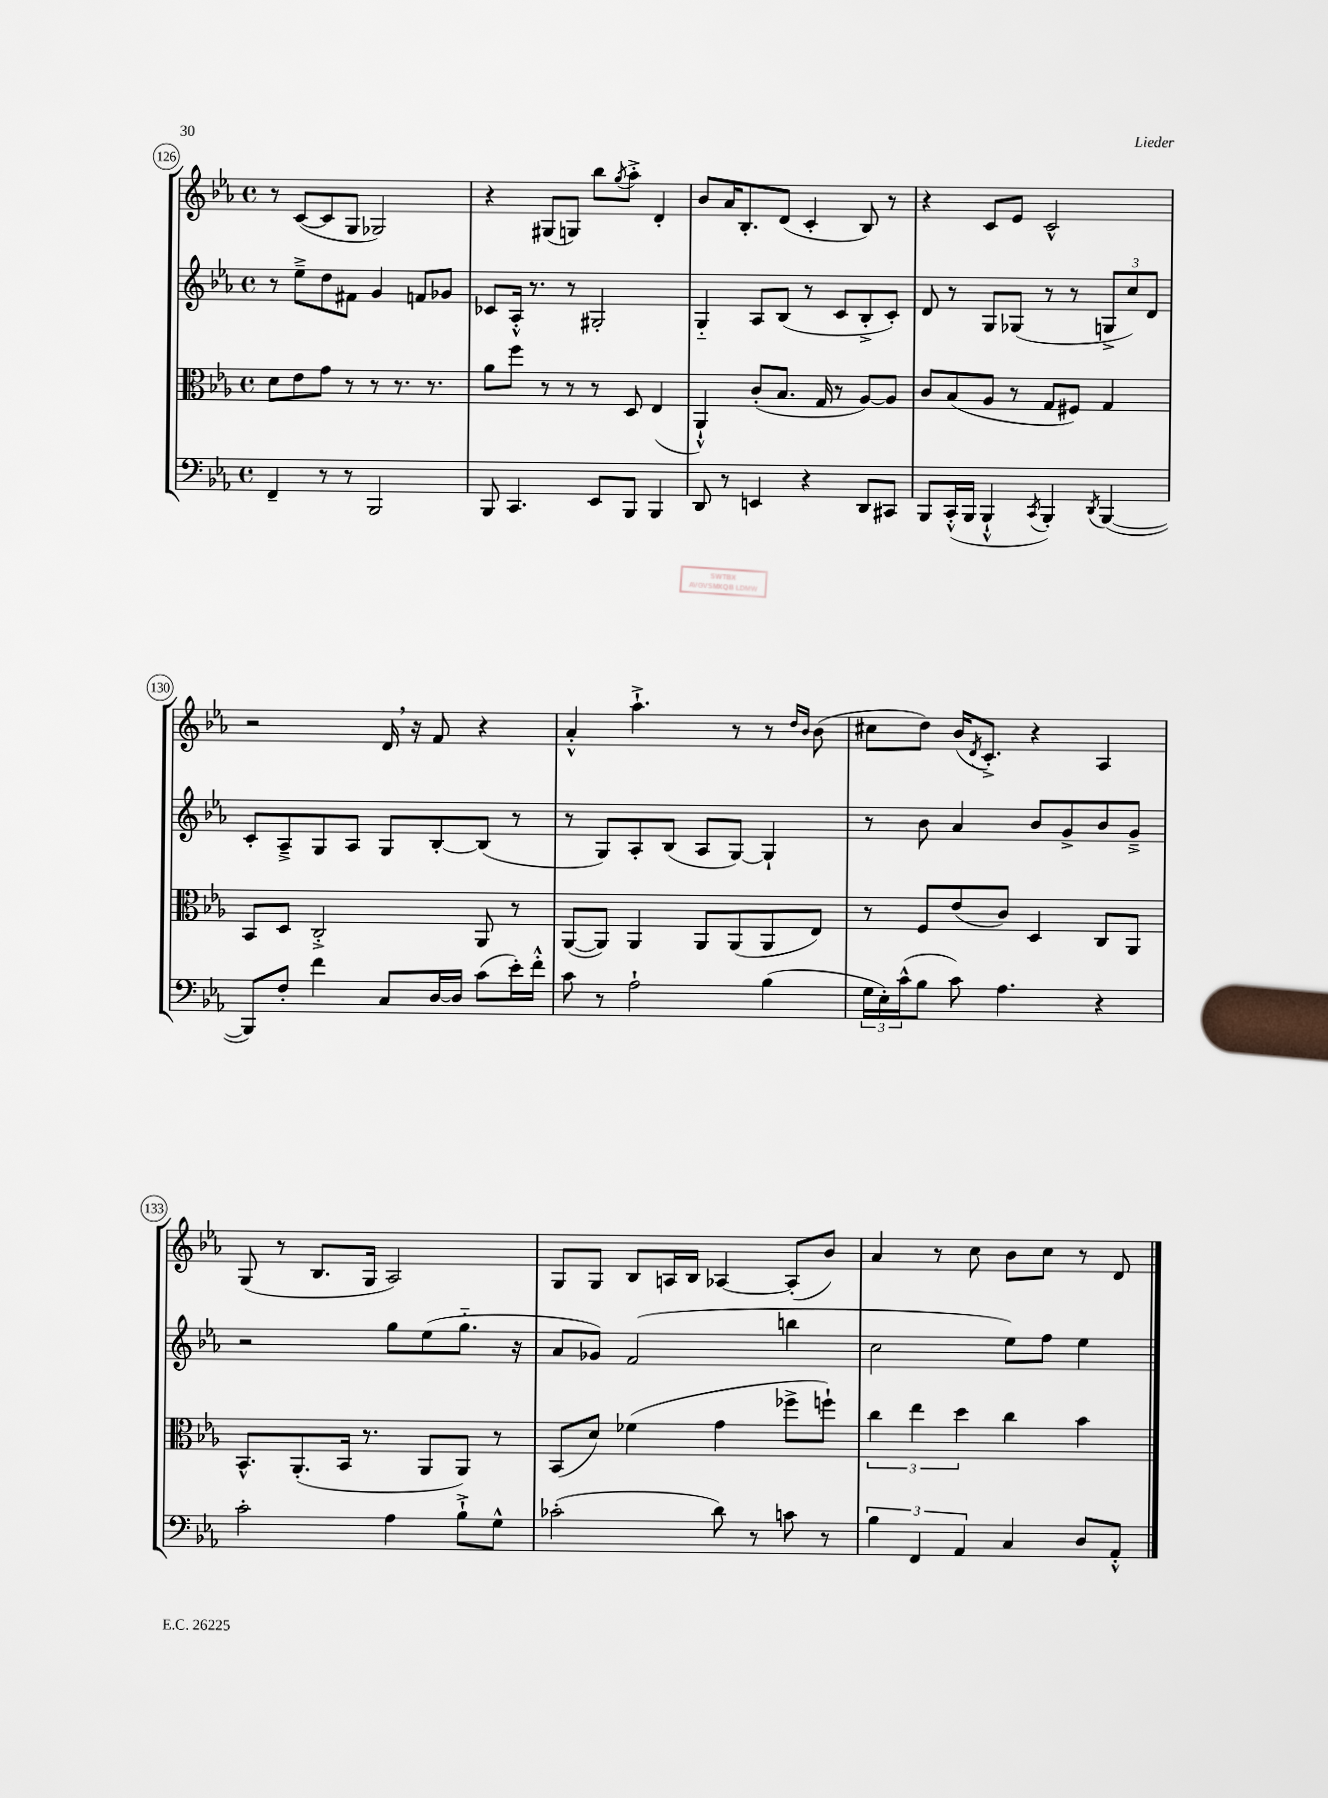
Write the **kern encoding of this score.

**kern	**kern	**kern	**kern
*staff4	*staff3	*staff2	*staff1
*clefF4	*clefC3	*clefG2	*clefG2
*k[b-e-a-]	*k[b-e-a-]	*k[b-e-a-]	*k[b-e-a-]
*M4/4	*M4/4	*M4/4	*M4/4
*met(c)	*met(c)	*met(c)	*met(c)
4FF~	8d	8r	8r
.	8e-	8ee-~^	([8c
8r	8g	8dd	8c]
8r	8r	8f#	8G
2BBB-	8r	4g	2G-)
.	8.r	.	.
.	.	8f	.
.	8.r	.	.
.	.	8g-	.
=	=	=	=
8BBB-	8a-	8c-	4r
4.CC	8ff	16A-'^^	.
.	.	8.r	.
.	8r	.	(8G#
.	8r	8r	8G)
8EE-	8r	2G#'	8bb-
.	.	.	8qgg
8BBB-	8D	.	8aa-'^
4BBB-	(4E-	.	4d'
=	=	=	=
8DD	4AA-`^^)	4G'~	8b-
8r	.	.	16a-
.	.	.	8.B-'
4EE	(8c'	8A-	.
.	8.B-	(8B-	(8d
4r	.	8r	4c'
.	16G	.	.
.	8r	8c	.
8DD	[8A-)	8B-'^	8B-)
8CC#	8A-]	8c')	8r
=	=	=	=
8BBB-	8c	8d	4r
(16CC'^^	(8B-	8r	.
16BBB-	.	.	.
4BBB-`^^	8A-	8G	8c
.	8r	(8G-	8e-
8qCC	.	.	.
4BBB-')	8G	8r	2c^^
.	8F#)	8r	.
8qDD	.	.	.
([4BBB-	4G	12G^	.
.	.	12cc)	.
.	.	12d	.
=	=	=	=
8BBB-])	8BB-	8c'	2r
8F'	8D	8A-~^	.
4f	2C'^	8G	.
.	.	8A-	.
8C	.	8G	16d
.	.	.	16r
[16D	.	[8B-'	8f
16D]	.	.	.
(8c	8AA-	(8B-]	4r
16e-')	8r	8r	.
16f'^^	.	.	.
=	=	=	=
8c	([8AA-	8r	4a-'^^
8r	8AA-])	8G)	.
2A-`	4AA-	8A-'	4.aa-`^
.	.	(8B-	.
.	8AA-	8A-	.
.	(8AA-	[8G)	8r
(4B-	8AA-	4G`]	8r
.	.	.	16qqdd
.	.	.	16qqb-
.	8E-)	.	(8b-
=	=	=	=
24G	8r	8r	8cc#
24E-')	.	.	.
(24c^^	.	.	.
8B-	8F	8b-	8dd)
8c)	(8e-	4a-	(16b-
.	.	.	8qd
.	.	.	8.c'^)
4.A-	8c)	.	.
.	4D	8b-	4r
.	.	8g^	.
4r	8C	8b-	4A-
.	8AA-	8g~^	.
=	=	=	=
2c'	8.BB-^^	2r	(8G
.	.	.	8r
.	(8.AA-'	.	.
.	.	.	8.B-
.	16BB-	.	.
.	8.r	.	16G
4A-	.	8gg	2A-)
.	8AA-	(8ee-	.
8B-`^	8AA-)	8.gg'~	.
8G^^	8r	.	.
.	.	16r	.
=	=	=	=
(2c-'	(8BB-	8a-	8G
.	8d)	8g-)	8G
.	(4f-	(2f	8B-
.	.	.	16A
.	.	.	16B-
8d)	4g	.	[4A-
8r	.	.	.
8c	8ff-^	4bb	(8A-']
8r	8ff`)	.	8b-)
=	=	=	=
6B-	6cc	2cc	4a-
6FF	6ee-	.	.
.	.	.	8r
6AA-	6dd	.	.
.	.	.	8cc
4C	4cc	8ee-)	8b-
.	.	8ff	8cc
8D	4b-	4ee-	8r
8AA-'^^	.	.	8d
==	==	==	==
*-	*-	*-	*-
